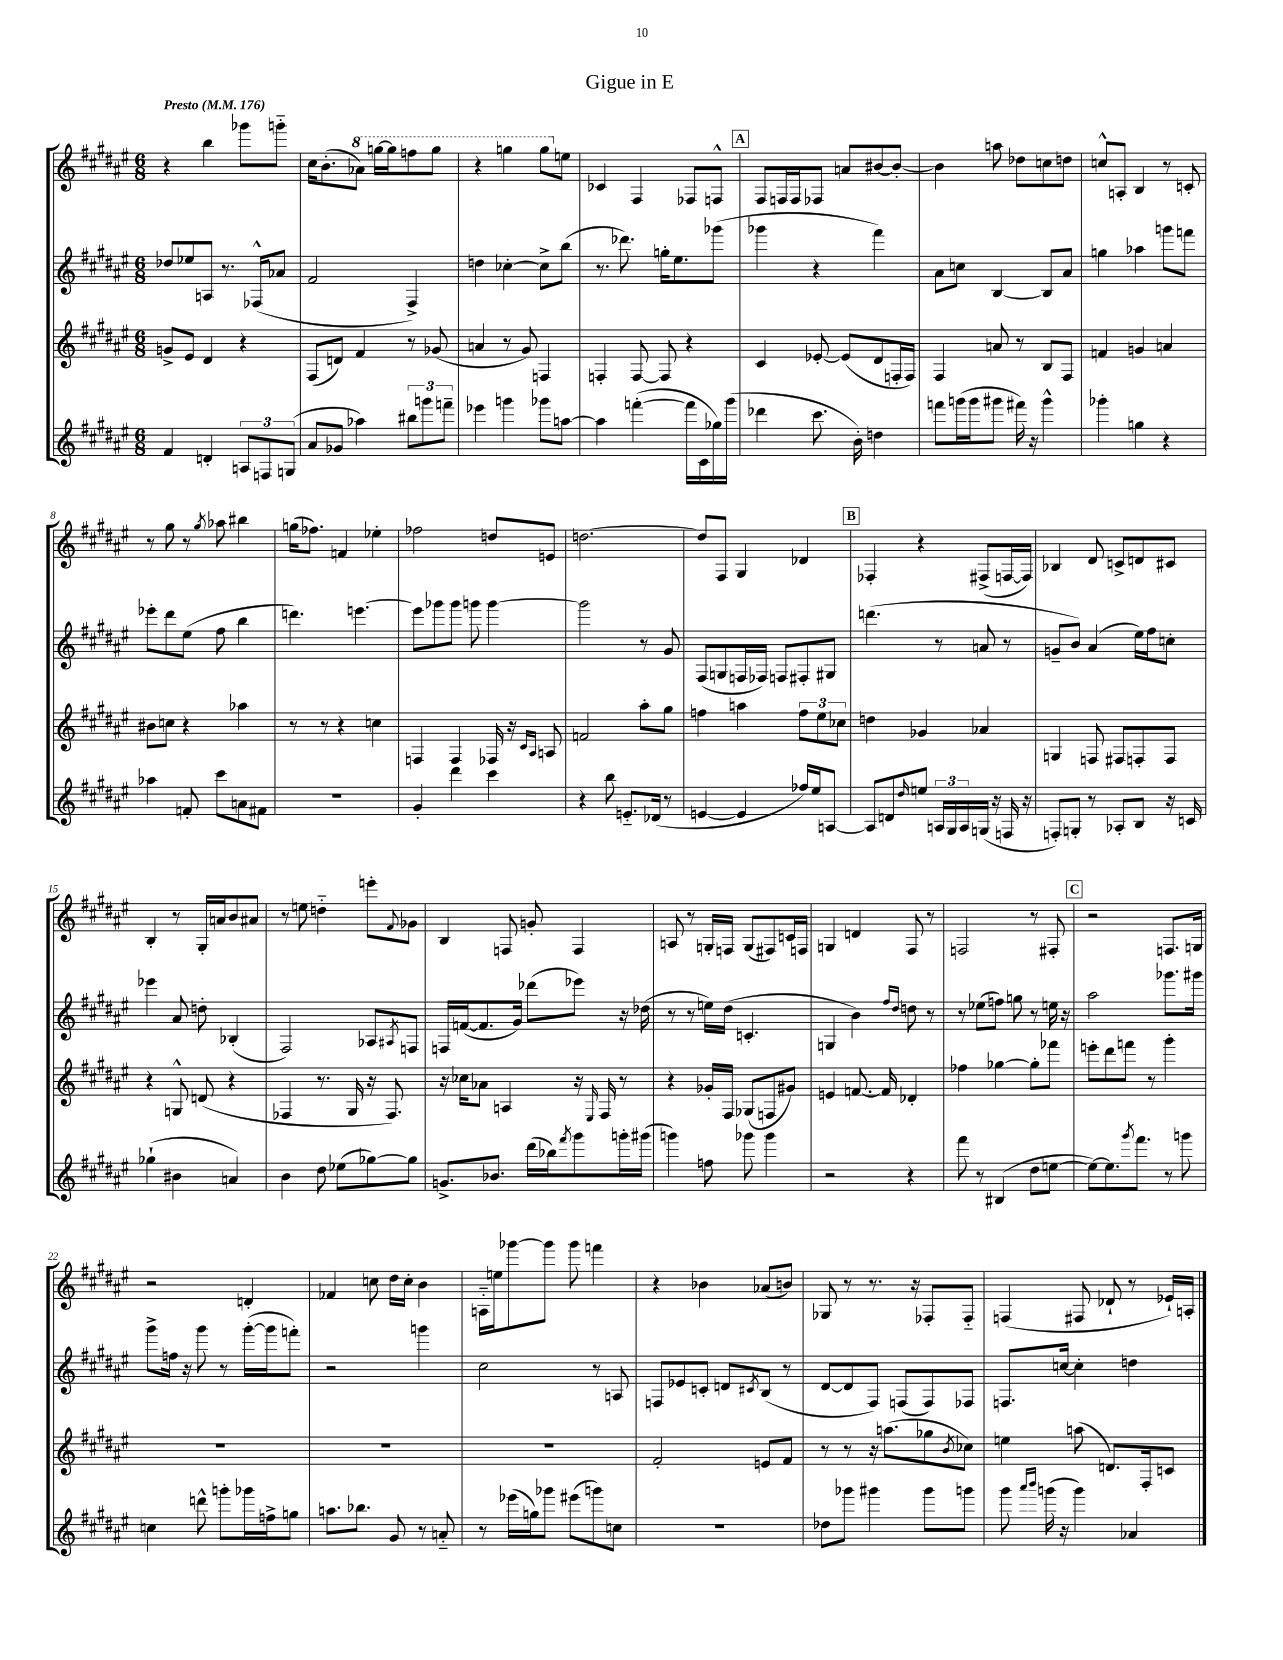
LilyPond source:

\header { title = "Gigue in E" }
<<
\new StaffGroup <<
\new Staff = "s0" {
    \clef treble \key fis \major \numericTimeSignature \time 6/8 \tempo "Presto" 4 = 176
    r4 b''4 ges'''8 g'''8-_ |
    cis''16 b'8.-.( \ottava #1 aes''8) g'''16~ g'''16 f'''8 g'''8 |
    r4 g'''4 g'''8 \ottava #0 e''8 |
    ces'4 fis4 fes8 f8-^ |
    \mark \markup { \box "A" } fis8 f16 f16 fes8 a'8 bis'8~ bis'8~-. |
    bis'4 a''8 des''8 c''8 d''8 |
    c''8-^ a8-. b4 r8 c'8-. |
    r8 gis''8 r8 \acciaccatura { gis''8 } aes''8 bis''4 |
    g''16( fes''8.) f'4 ees''4-. |
    fes''2 d''8 e'8 |
    d''2.~ |
    d''8 fis8 gis4 des'4 |
    \mark \markup { \box "B" } fes4-. r4 fis8->( f16~ f16) |
    bes4 dis'8 c'8-> d'8 cis'8 |
    b4-. r8 gis16-. a'16 b'8 ais'8 |
    r8 e''8 d''4-_ e'''8-. \appoggiatura { fis'8 } ges'8 |
    b4 f8 g'8-. f4 |
    a8 r8 g16-. f16 g8( fis8) c'16 f16 |
    g4 d'4 fis8 r8 |
    f2 r8 fis8-. |
    \mark \markup { \box "C" } r2 f8. g16 |
    r2 d'4-. |
    fes'4 c''8 dis''16 c''16-. b'4 |
    a16-_ e''16 ges'''8~ ges'''8 ges'''8 f'''4 |
    r4 bes'4 aes'8( b'8) |
    ges8 r8 r8. r16 fes8-. fes8-_ |
    f4( fis8 des'8-! r8 ees'16-!) a16-. \bar "|." |
}
\new Staff = "s1" {
    \clef treble \key fis \major \numericTimeSignature \time 6/8
    des''8 ees''8 a8 r8. fes16-^( aes'8 |
    fis'2 fis4->) |
    d''4 ces''4~-. ces''8-> b''8( |
    r8. des'''8.) g''16-. eis''8. ges'''8( |
    \mark \markup { \box "A" } ges'''4 r4 fis'''4) |
    ais'8 c''8 b4~ b8 ais'8 |
    g''4 aes''4 g'''8 f'''8 |
    ees'''8-. dis'''8 eis''8( fis''8 b''4 |
    d'''4.) e'''4.~ |
    e'''8 ges'''8 ges'''8 g'''8 g'''4~ |
    g'''2 r8 gis'8 |
    fis8( g8 f16 fes16) f8 fis8-. gis8 |
    \mark \markup { \box "B" } d'''4.( r8 a'8 r8 |
    g'8-- b'8) ais'4( eis''16) fis''16 c''8-. |
    ees'''4 ais'8 d''8-. bes4-.( |
    fis2) aes8 \acciaccatura { ais8 } f8 |
    f16 f'16~( f'8. gis'16) des'''8( ees'''8) r16 des''16( |
    r8 r8 e''16) dis''16( c'4.-. |
    g4 b'4) \grace { fis''16 dis''16 } d''8 r8 |
    r8 ees''8( f''8) g''8 r8 e''16 r16 |
    \mark \markup { \box "C" } ais''2 ges'''8. gis'''16 |
    gis'''8-> f''16 r16 gis'''8 r8 gis'''16~-.( gis'''16 f'''8-.) |
    r2 g'''4 |
    cis''2 r8 a8 |
    f8 ees'8 c'8-. d'8 \acciaccatura { cis'8 } b8( r8 |
    dis'8~ dis'8 fis8) f8( f8) fes8 |
    f8. c''16~ c''4-. d''4 \bar "|." |
}
\new Staff = "s2" {
    \clef treble \key fis \major \numericTimeSignature \time 6/8
    g'8-> eis'8 dis'4 r4 |
    fis8( d'8) fis'4 r8 ges'8( |
    a'4 r8 gis'8) f4 |
    f4-. f8~ f8 r4 |
    \mark \markup { \box "A" } cis'4 ees'8~-. ees'8( dis'8 f16-. f16) |
    fis4 a'8 r8 b8 fis8 |
    f'4 g'4 a'4 |
    bis'8 c''8 r4 aes''4 |
    r8 r8 r4 c''4 |
    f4 f4 fes16 r16 \grace { cis'16 ais16 } a8 |
    f'2 ais''8-. gis''8 |
    f''4 a''4 \tuplet 3/2 { f''8 eis''8 ces''8 } |
    \mark \markup { \box "B" } d''4 ges'4 aes'4 |
    g4 f8 fis8 f8-. f8 |
    r4 g8-^ d'8( r4 |
    fes4 r8. gis16 r16 fes8.) |
    r16 ces''16 aes'8 a4 r16 \grace { eis16 } fis16 r8 |
    r4 ges'16-. fis16 ges8( f8 gis'8) |
    e'4 f'8.~ f'16 des'4-. |
    fes''4 ges''4~ ges''8-. fes'''8 |
    \mark \markup { \box "C" } e'''8-. dis'''8 f'''8 r8 gis'''4-. |
    R2. |
    R2. |
    R2. |
    fis'2-. e'8 fis'8 |
    r8 r8 r16 a''8.( ges''8 \acciaccatura { b'8 } ces''8) |
    e''4 a''8( d'8.) fis16-. c'8 \bar "|." |
}
\new Staff = "s3" {
    \clef treble \key fis \major \numericTimeSignature \time 6/8
    fis'4 d'4-. \tuplet 3/2 { a8 f8 g8( } |
    ais'8 ges'8 aes''4) \tuplet 3/2 { bis''8 g'''8 f'''8-- } |
    ees'''4 g'''4 ges'''8 a''8~ |
    a''4 f'''4~-.( f'''16 cis'16 ges''16) gis'''16( |
    \mark \markup { \box "A" } des'''4 cis'''8. b'16-.) d''4 |
    f'''8 g'''16( g'''16 gis'''8 fis'''16) r16 gis'''4-^ |
    ges'''4-. g''4 r4 |
    aes''4 f'8-. cis'''8 a'8 fis'8 |
    R2. |
    gis'4-. dis'''4 cis'''4 |
    r4 b''8 e'8.-_ des'16( r8 |
    e'4~ e'4 fes''16) eis''16 a8~ |
    \mark \markup { \box "B" } a8 d'8 \grace { dis''16 } e''8 \tuplet 3/2 { a16 gis16 a16 } g16( r16 f16 r16 |
    f8-.) g8-. r8 aes8-. b8 r16 c'16 |
    ges''4-!( bis'4 a'4) |
    b'4 dis''8 ees''8( ges''8~) ges''8 |
    g'8.-> bes'8. dis'''16( bes''16) \acciaccatura { fis'''8 } gis'''8 g'''16-. gis'''16( |
    g'''4) f''8 ges'''8 ges'''4 |
    r2 r4 |
    fis'''8 r8 bis4( dis''8 e''8~ |
    \mark \markup { \box "C" } e''8~) e''8. \acciaccatura { gis'''8 } fis'''8. r8 g'''8 |
    c''4 d'''8-^ g'''8-. ges'''16 f''16-> g''8 |
    a''8. bes''8. gis'8 r8 a'8-_ |
    r8 ees'''16( g''16) ges'''8 eis'''8( g'''8) c''8 |
    R2. |
    des''8 ges'''8 gis'''4 gis'''8 g'''8 |
    gis'''8 \grace { ais'''16 b'''16 } g'''16( r16 g'''4) aes'4 \bar "|." |
}
>>
>>
